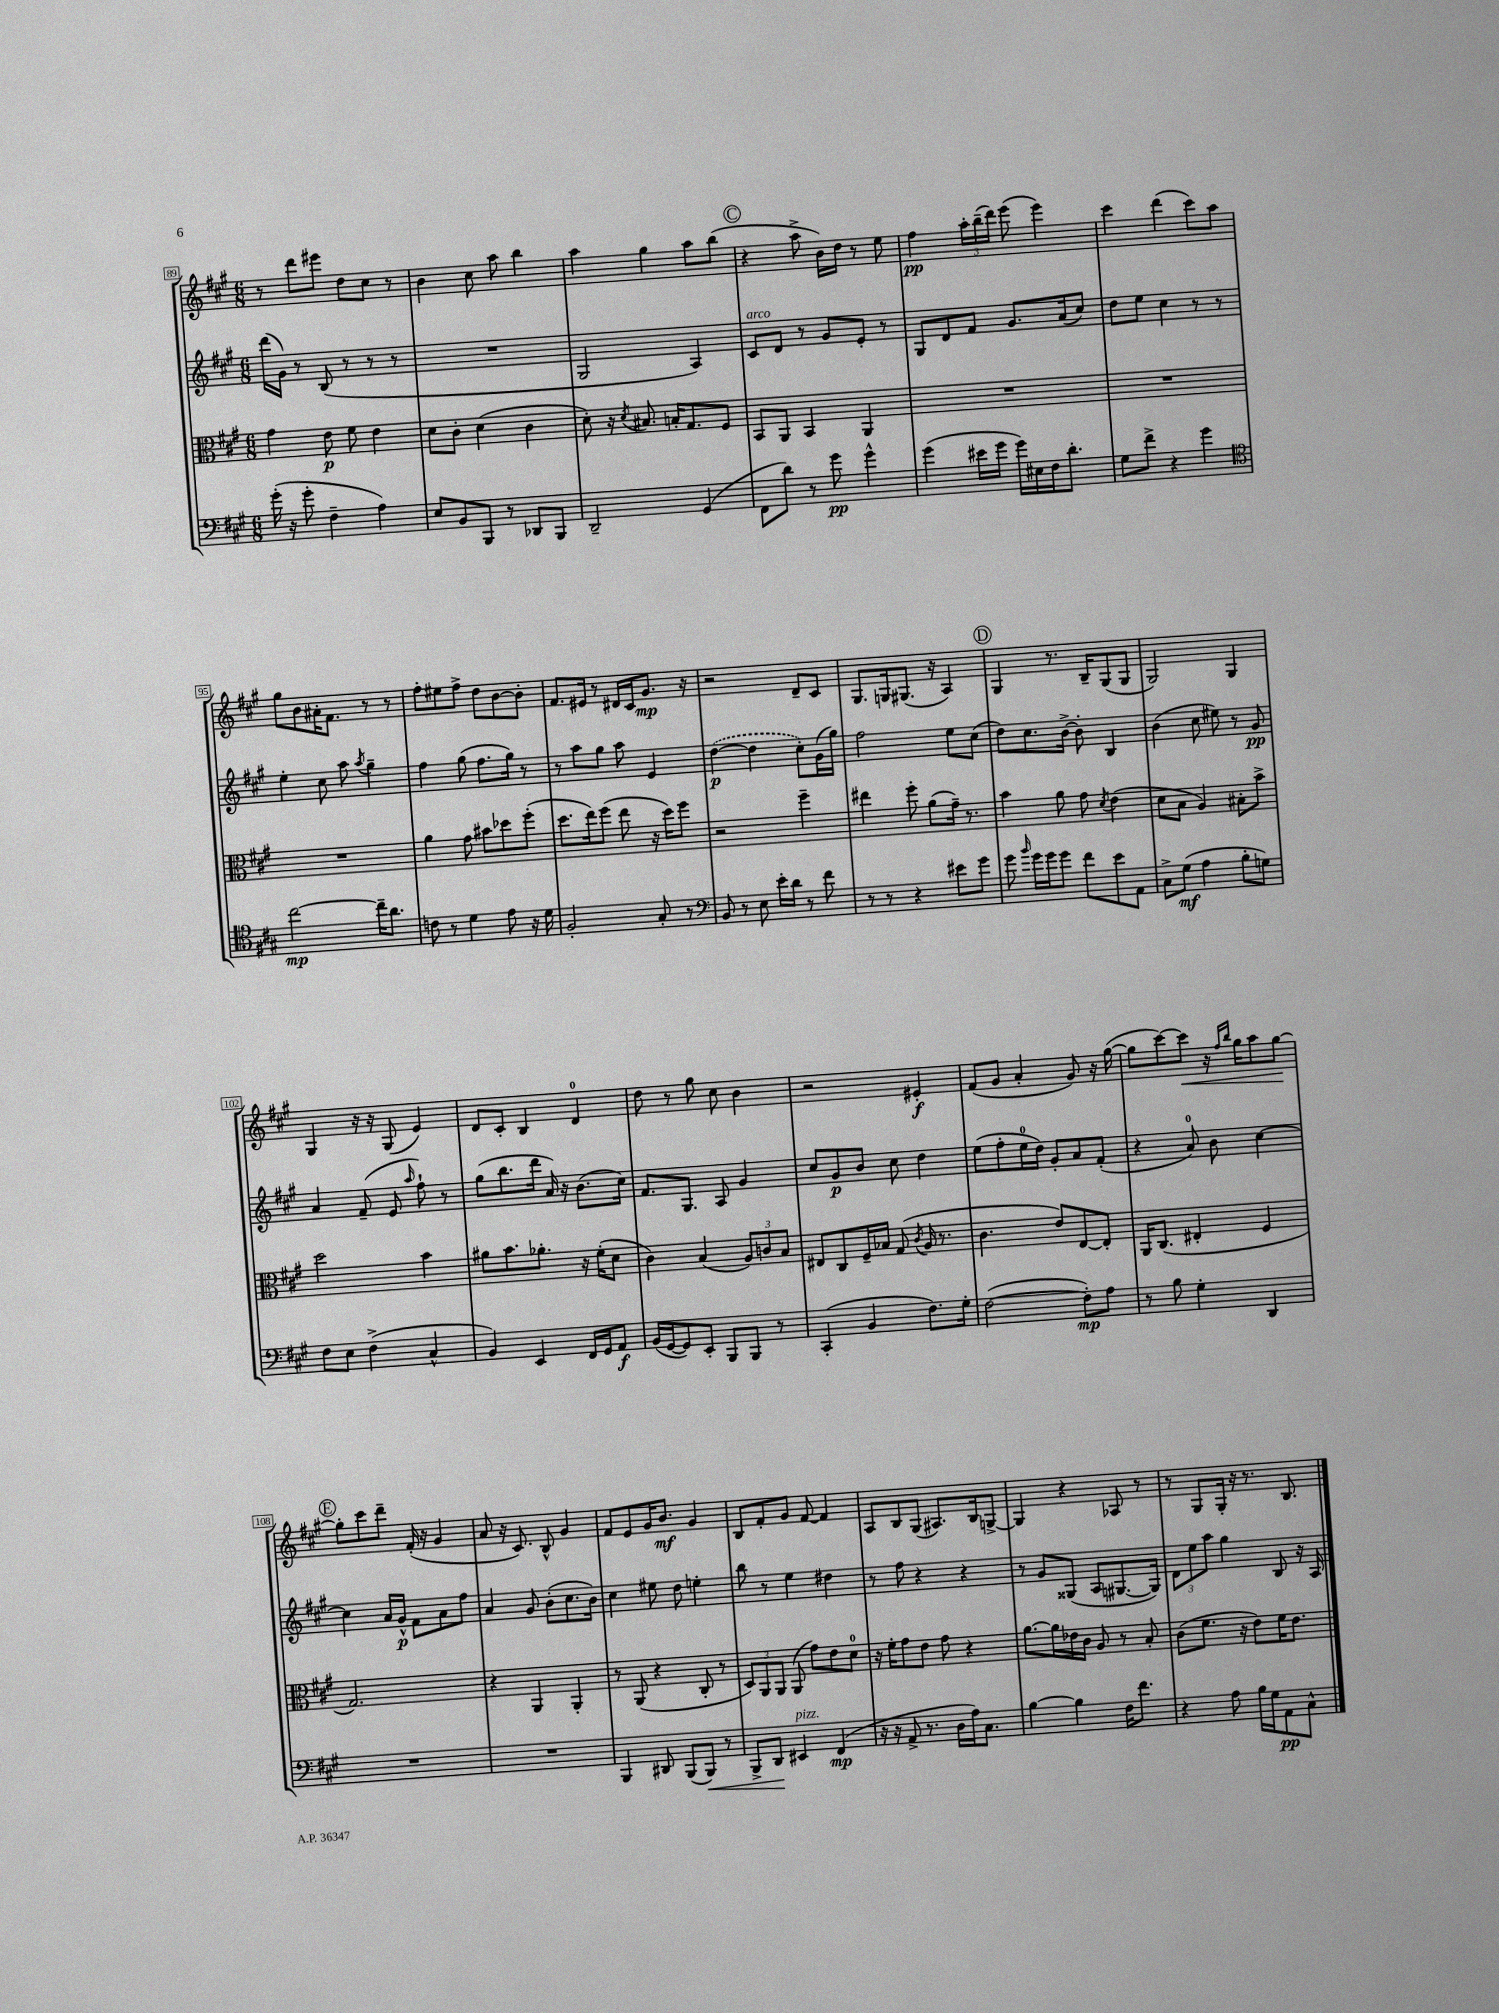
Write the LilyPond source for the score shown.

<<
\new StaffGroup <<
\new Staff = "s0" {
    \clef treble \key a \major \numericTimeSignature \time 6/8
    \autoBeamOff r8 d'''8[ eis'''8] d''8[ cis''8] r8 |
    b'4 cis''8 a''8 b''4 |
    a''4 gis''4 a''8[ b''8]( |
    \mark \markup { \circle "C" } r4 a''8-> b'16[) d''16] r8 e''8 |
    fis''4\pp \tuplet 3/2 { a''16[-. b''16--( d'''16]) } e'''8( e'''4) |
    cis'''4 d'''4( cis'''8[) a''8] |
    gis''8[ b'8 ais'16-. fis'8.] r8 r8 |
    fis''8[-. eis''8 fis''8]-> d''8[ b'8~ b'8]-. |
    fis'8.[ eis'16] r8 dis'16[ cis'16 gis'8.]\mp r16 |
    r2 d'8[-- cis'8] |
    gis8.[ g16 gis8.]( r16 a4) |
    \mark \markup { \circle "D" } gis4 r8. b16[-- gis8( gis8] |
    gis2) gis4 |
    gis4 r16 r16 gis8( e'4) |
    d'8[ cis'8]-. b4 d'4-0 |
    d''8 r8 gis''8 cis''8 b'4 |
    r2 eis'4-.\f |
    fis'8[( gis'8] a'4-. gis'8) r16 gis''16~( |
    gis''8[ cis'''8~) cis'''8]\< r16 \grace { fis''16[ b''16] } gis''16[ a''8 gis''8]~\! |
    \mark \markup { \circle "E" } gis''8[-. cis'''8 d'''8]-- fis'16-.( r16 gis'4 |
    a'8 r16 cis'8.) b8-^ gis'4 |
    fis'8[ e'8 gis'16 b'8.]\mf gis'4 |
    b8[ fis'8-. gis'8] fis'8~ fis'4 |
    a8[ b8 gis8]( ais8.[) b16 g8]~-> |
    g4 r4 aes8 r8 |
    r8 gis8[ gis16]-. r16 r8. b8. \bar "|." |
}
\new Staff = "s1" {
    \clef treble \key a \major \numericTimeSignature \time 6/8
    \autoBeamOff d'''16[( gis'16]) r8 b8( r8 r8 r8 |
    R2. |
    gis2 a4) |
    \mark \markup { \circle "C" } cis'8[^\markup { \italic "arco" } d'8] r8 gis'8[ e'8]-. r8 |
    gis8[ d'8 fis'8] gis'8.[ a'16( cis''8]) |
    d''8[ e''8] cis''4 r8 r8 |
    e''4-. cis''8 a''8 \acciaccatura { a''8 } gis''4-- |
    fis''4 gis''8( fis''8.[ gis''16]) r8 |
    r8 a''8[ gis''8] a''8 e'4 |
    \once \slurDashed d''4~\p( d''4 cis''8[-.) gis'16( gis''16]) |
    fis''2 e''8[ cis''8]( |
    \mark \markup { \circle "D" } d''8[) cis''8. b'16]~-> b'8-. b4 |
    b'4( cis''8 eis''8) r8 gis'8\pp |
    a'4 fis'8--( e'8 \grace { a''16 } fis''8-!) r8 |
    gis''8[( b''8. d'''16] a'16) r16 b'8.[( cis''16]) |
    fis'8.[ gis8.] a8 gis'4 |
    cis''8[ gis'8\p b'8] cis''8 d''4 |
    e''8[( fis''8-. e''16-0 d''16]) gis'8[-. a'8 fis'8]-.( |
    r4 a'8-0) b'8 cis''4~ |
    \mark \markup { \circle "E" } cis''4 a'16[ gis'16]-^\p fis'8[ a'8 fis''8] |
    a'4 gis'8 b'8[-.( cis''8. b'16]) |
    cis''4 eis''8 d''8 e''4-. |
    b''8 r8 e''4 dis''4 |
    r8 fis''8 r4 r4 |
    r8 gis'8[ gisis8]( a8[ gis8.~ gis16]) |
    \tuplet 3/2 { d'8[ e''8 a''8] } gis''4 b8 r16 a16 \bar "|." |
}
\new Staff = "s2" {
    \clef alto \key a \major \numericTimeSignature \time 6/8
    \autoBeamOff gis'4 e'8\p fis'8 e'4 |
    d'8[ cis'8]-. d'4( cis'4 |
    d'8-.) r16 \acciaccatura { d'8 } bis8. b16[-. gis8. fis8] |
    \mark \markup { \circle "C" } b,8[ a,8] b,4 a,4 |
    R2. |
    R2. |
    R2. |
    a'4 gis'8 bis'8[ des''8 fis''8]-.( |
    d''8.[ e''16) fis''8]( e''8 r16 d''16[) fis''8] |
    r2 fis''4-- |
    eis''4 fis''8-. a'8[( gis'16]--) r8. |
    \mark \markup { \circle "D" } b'4 a'8 gis'8 \acciaccatura { d'8 } e'4( |
    d'8[ b8] a4) bis8[-. b'8]-> |
    d''2 b'4 |
    ais'8[ b'8. aes'8.]-. r16 fis'16[-.( d'8] |
    cis'4) b4( \tuplet 3/2 { a8[) c'8 b8] } |
    eis8[ cis8 fis16-- bes16] gis8( \acciaccatura { cis'8 } a16 r8. |
    cis'4. e'8[) e8~ e8]-. |
    a,16[ cis8.]( eis4-. fis4 |
    \mark \markup { \circle "E" } gis2.) |
    r4 a,4 a,4-. |
    r8 a,8( r4 cis8-. r8 |
    \tuplet 3/2 { d8[) a,8 a,8] } a,8( gis'8[) e'8 d'8]-0 |
    r16 fis'16[-. gis'8 e'8] gis'8 r4 |
    a'8.[~ a'16 ees'16 cis'16] a8 r8 b8-. |
    cis'8[( fis'8.] r16 e'8[) fis'16 e'8.] \bar "|." |
}
\new Staff = "s3" {
    \clef bass \key a \major \numericTimeSignature \time 6/8
    \autoBeamOff gis'16-.( r16 gis'8-. fis4-- a4) |
    e8[ b,8 b,,8] r8 des,8[ b,,8] |
    d,2-- gis,4( |
    \mark \markup { \circle "C" } fis,8[ d'8]) r8 gis'8\pp gis'4-^ |
    gis'4( eis'16[ gis'16] gis'16[) eis16 fis16 d'8.]-. |
    gis8[ fis'8]-> r4 gis'4 |
    \clef tenor cis''2~\mp cis''16[-- a'8.] |
    c'8 r8 d'4 e'8 r16 d'16 |
    fis2-. gis8-. r8 |
    \clef bass b,8 r8 e8 e'16[-. d'16] r8 fis'8 |
    r8 r8 r4 eis'8[ gis'8] |
    \mark \markup { \circle "D" } gis'8 \grace { b'16 } gis'16[ gis'16 gis'8] fis'8[ e'8 a,8] |
    cis8[-> gis8]\mf( a4 b8[-. g8]) |
    fis8[ e8] fis4->( cis4-^ |
    b,4) e,4 fis,16[ gis,16 a,8]\f |
    b,16[( gis,16~ gis,8) e,8]-. b,,8[ b,,8] r8 |
    cis,4-.( b,4 fis8.[) gis16]-. |
    fis2~( fis8[-.\mp) a8] |
    r8 b8 gis4-. d,4 |
    \mark \markup { \circle "E" } R2. |
    R2. |
    b,,4 dis,8 b,,8[( b,,8]\<) r8 |
    b,,8[-> d,8]\! eis,4^\markup { \italic "pizz." } fis,4\mp( |
    r16 r16 a,8-> r8. d16[ a16) cis8.] |
    b4~ b4 fis16[ fis'8.] |
    r4 a8 b16[ gis16 a,8\pp cis8]-^ \bar "|." |
}
>>
>>
\layout { \context { \Score currentBarNumber = #89 \override BarNumber.stencil = #(make-stencil-boxer 0.1 0.3 ly:text-interface::print) } }
